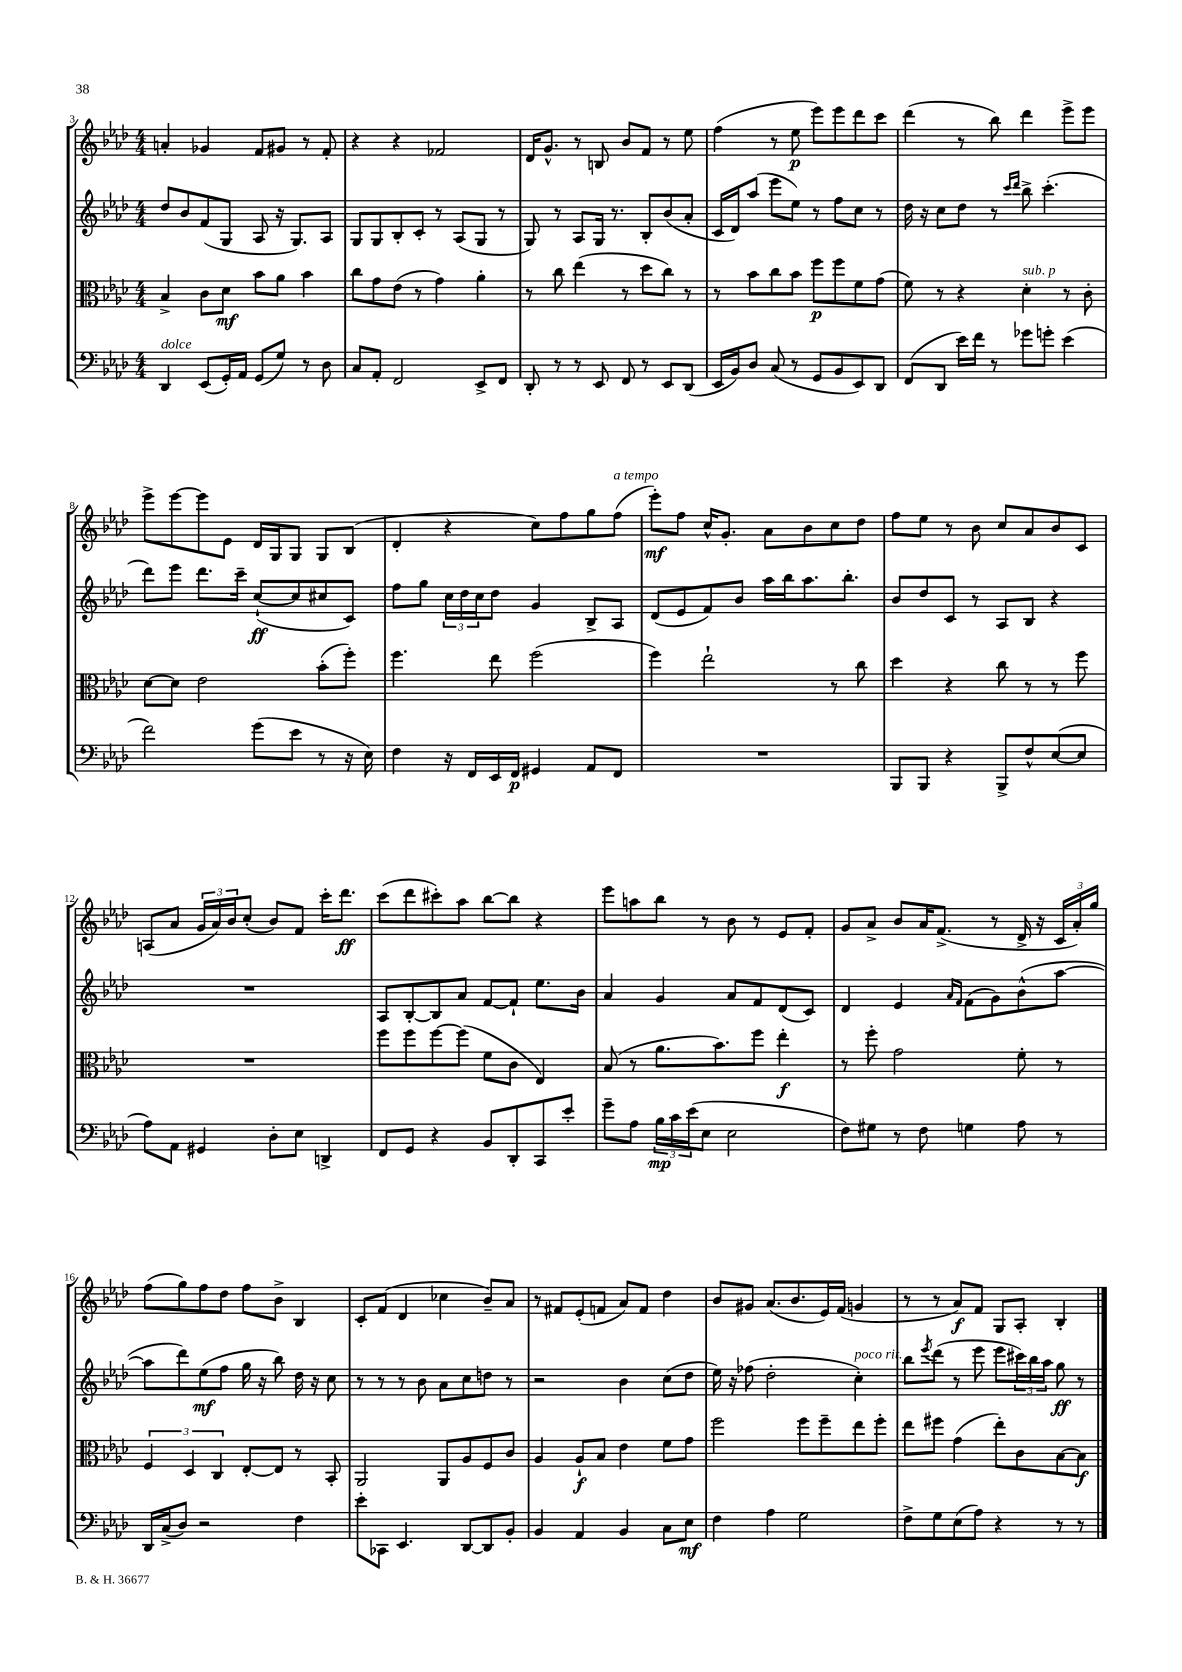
<<
\new StaffGroup <<
\new Staff = "s0" {
    \clef treble \key aes \major \numericTimeSignature \time 4/4
    a'4-. ges'4 f'8 gis'8 r8 f'8-. |
    r4 r4 fes'2 |
    des'16 g'8.-^ r8 b8 bes'8 f'8 r8 ees''8 |
    f''4( r8 ees''8\p ees'''8) ees'''8 des'''8 c'''8 |
    des'''4( r8 bes''8) des'''4 ees'''8-> ees'''8 |
    ees'''8-> ees'''8~ ees'''8 ees'8 des'16 g16 g8 g8 bes8( |
    des'4-. r4 c''8) f''8 g''8 f''8^\markup { \italic "a tempo" }( |
    ees'''8-.\mf) f''8 c''16-^ g'8.-. aes'8 bes'8 c''8 des''8 |
    f''8 ees''8 r8 bes'8 c''8 aes'8 bes'8 c'8 |
    a8( aes'8 \tuplet 3/2 { g'16 aes'16) bes'16 } c''8-.( bes'8) f'8 c'''16-. des'''8.\ff |
    c'''8( des'''8 cis'''8-.) aes''8 bes''8~ bes''8 r4 |
    ees'''8 a''8 bes''8 r8 bes'8 r8 ees'8 f'8-. |
    g'8 aes'8-> bes'8 aes'16 f'8.->( r8 des'16-> r16 \tuplet 3/2 { c'16 aes'16-.) g''16 } |
    f''8( g''8) f''8 des''8 f''8 bes'8-> bes4 |
    c'8-. f'8( des'4 ces''4 bes'8--) aes'8 |
    r8 fis'8 ees'8-.( f'8 aes'8) f'8 des''4 |
    bes'8 gis'8 aes'8.( bes'8. ees'16) f'16( g'4 |
    r8 r8 aes'8\f) f'8 g8 aes8-. bes4-. \bar "|." |
}
\new Staff = "s1" {
    \clef treble \key aes \major \numericTimeSignature \time 4/4
    des''8 bes'8 f'8( g8 aes8 r16 g8.) aes8 |
    g8 g8 bes8-. c'8-. r8 aes8( g8 r8 |
    g8) r8 aes8 g16 r8. bes8-. bes'8( aes'8-. |
    c'16 des'16) aes''8( ees'''8 ees''8) r8 f''8 c''8 r8 |
    des''16 r16 c''8 des''8 r8 \grace { c'''16 des'''16 } bes''8-> c'''4.-.( |
    des'''8) ees'''8 des'''8. c'''16-- c''8~-!\ff( c''8 cis''8 c'8) |
    f''8 g''8 \tuplet 3/2 { c''16 des''16 c''16 } des''8 g'4 bes8-> aes8 |
    des'8( ees'8 f'8) bes'8 aes''16 bes''16 aes''8. bes''8.-. |
    bes'8 des''8 c'8 r8 aes8 bes8 r4 |
    R1 |
    aes8 bes8~-. bes8 aes'8 f'8~ f'8-! ees''8. bes'16 |
    aes'4 g'4 aes'8 f'8 des'8( c'8) |
    des'4 ees'4 \grace { aes'16 f'16 } f'8( g'8) bes'8-^( aes''8~ |
    aes''8 des'''8) ees''8\mf( f''8 g''16 r16 bes''8) des''16 r16 c''8 |
    r8 r8 r8 bes'8 aes'8 c''8 d''8 r8 |
    r2 bes'4 c''8( des''8 |
    ees''16) r16 fes''8( des''2-. c''4-.^\markup { \italic "poco rit." }) |
    bes''8 \acciaccatura { ees'''8 } des'''8( r8 ees'''8 ees'''8 \tuplet 3/2 { cis'''16) bes''16 aes''16 } g''8\ff r8 \bar "|." |
}
\new Staff = "s2" {
    \clef alto \key aes \major \numericTimeSignature \time 4/4
    bes4-> c'8 des'8\mf bes'8 aes'8 bes'4 |
    c''8 g'8 ees'8( r8 g'4) aes'4-. |
    r8 c''8 ees''4( r8 des''8 c''8) r8 |
    r8 bes'8 c''8 bes'8 f''8\p f''8 f'8 g'8( |
    f'8) r8 r4 des'4-.^\markup { \italic "sub. p" } r8 c'8-. |
    des'8~ des'8 ees'2 bes'8-.( f''8-.) |
    f''4. ees''8 f''2( |
    f''4) ees''2-! r8 c''8 |
    des''4 r4 c''8 r8 r8 f''8 |
    R1 |
    f''8 f''8 f''8~ f''8( f'8 c'8 ees4) |
    bes8( r8 aes'8. bes'8.) f''8 ees''4-.\f |
    r8 f''8-. g'2 f'8-. r8 |
    \tuplet 3/2 { f4 des4 c4 } ees8~-. ees8 r8 bes,8-. |
    aes,2 aes,8 aes8 f8 c'8 |
    aes4 aes8-!\f bes8 ees'4 f'8 g'8 |
    f''2 f''8 f''8-- ees''8 f''8-. |
    ees''8 fis''8 g'4( ees''8-.) c'8 bes8~ bes8\f \bar "|." |
}
\new Staff = "s3" {
    \clef bass \key aes \major \numericTimeSignature \time 4/4
    des,4^\markup { \italic "dolce" } ees,8( g,16-.) aes,16 g,8( g8) r8 des8 |
    c8 aes,8-. f,2 ees,8-> f,8 |
    des,8-. r8 r8 ees,8 f,8 r8 ees,8 des,8( |
    ees,16 bes,16) des8 c8( r8 g,8 bes,8 ees,8) des,8 |
    f,8( des,8 ees'16) f'16 r8 ges'8 g'8-. ees'4( |
    f'2) g'8( ees'8 r8 r16 ees16) |
    f4 r16 f,16 ees,16 f,16\p gis,4 aes,8 f,8 |
    R1 |
    bes,,8 bes,,8 r4 bes,,8-> f8-^ ees8~( ees8 |
    aes8) aes,8 gis,4 des8-. ees8 d,4-> |
    f,8 g,8 r4 bes,8 des,8-. c,8 ees'8-. |
    g'8-- aes8 \tuplet 3/2 { bes16\mp c'16 ees'16( } ees8 ees2 |
    f8) gis8 r8 f8 g4 aes8 r8 |
    des,16 c16->( des8) r2 f4 |
    ees'8-. ces,8 ees,4. des,8~ des,8 bes,8-. |
    bes,4 aes,4 bes,4 c8 ees8\mf |
    f4 aes4 g2 |
    f8-> g8 ees8( aes8) r4 r8 r8 \bar "|." |
}
>>
>>
\layout { \context { \Score currentBarNumber = #3 } }
